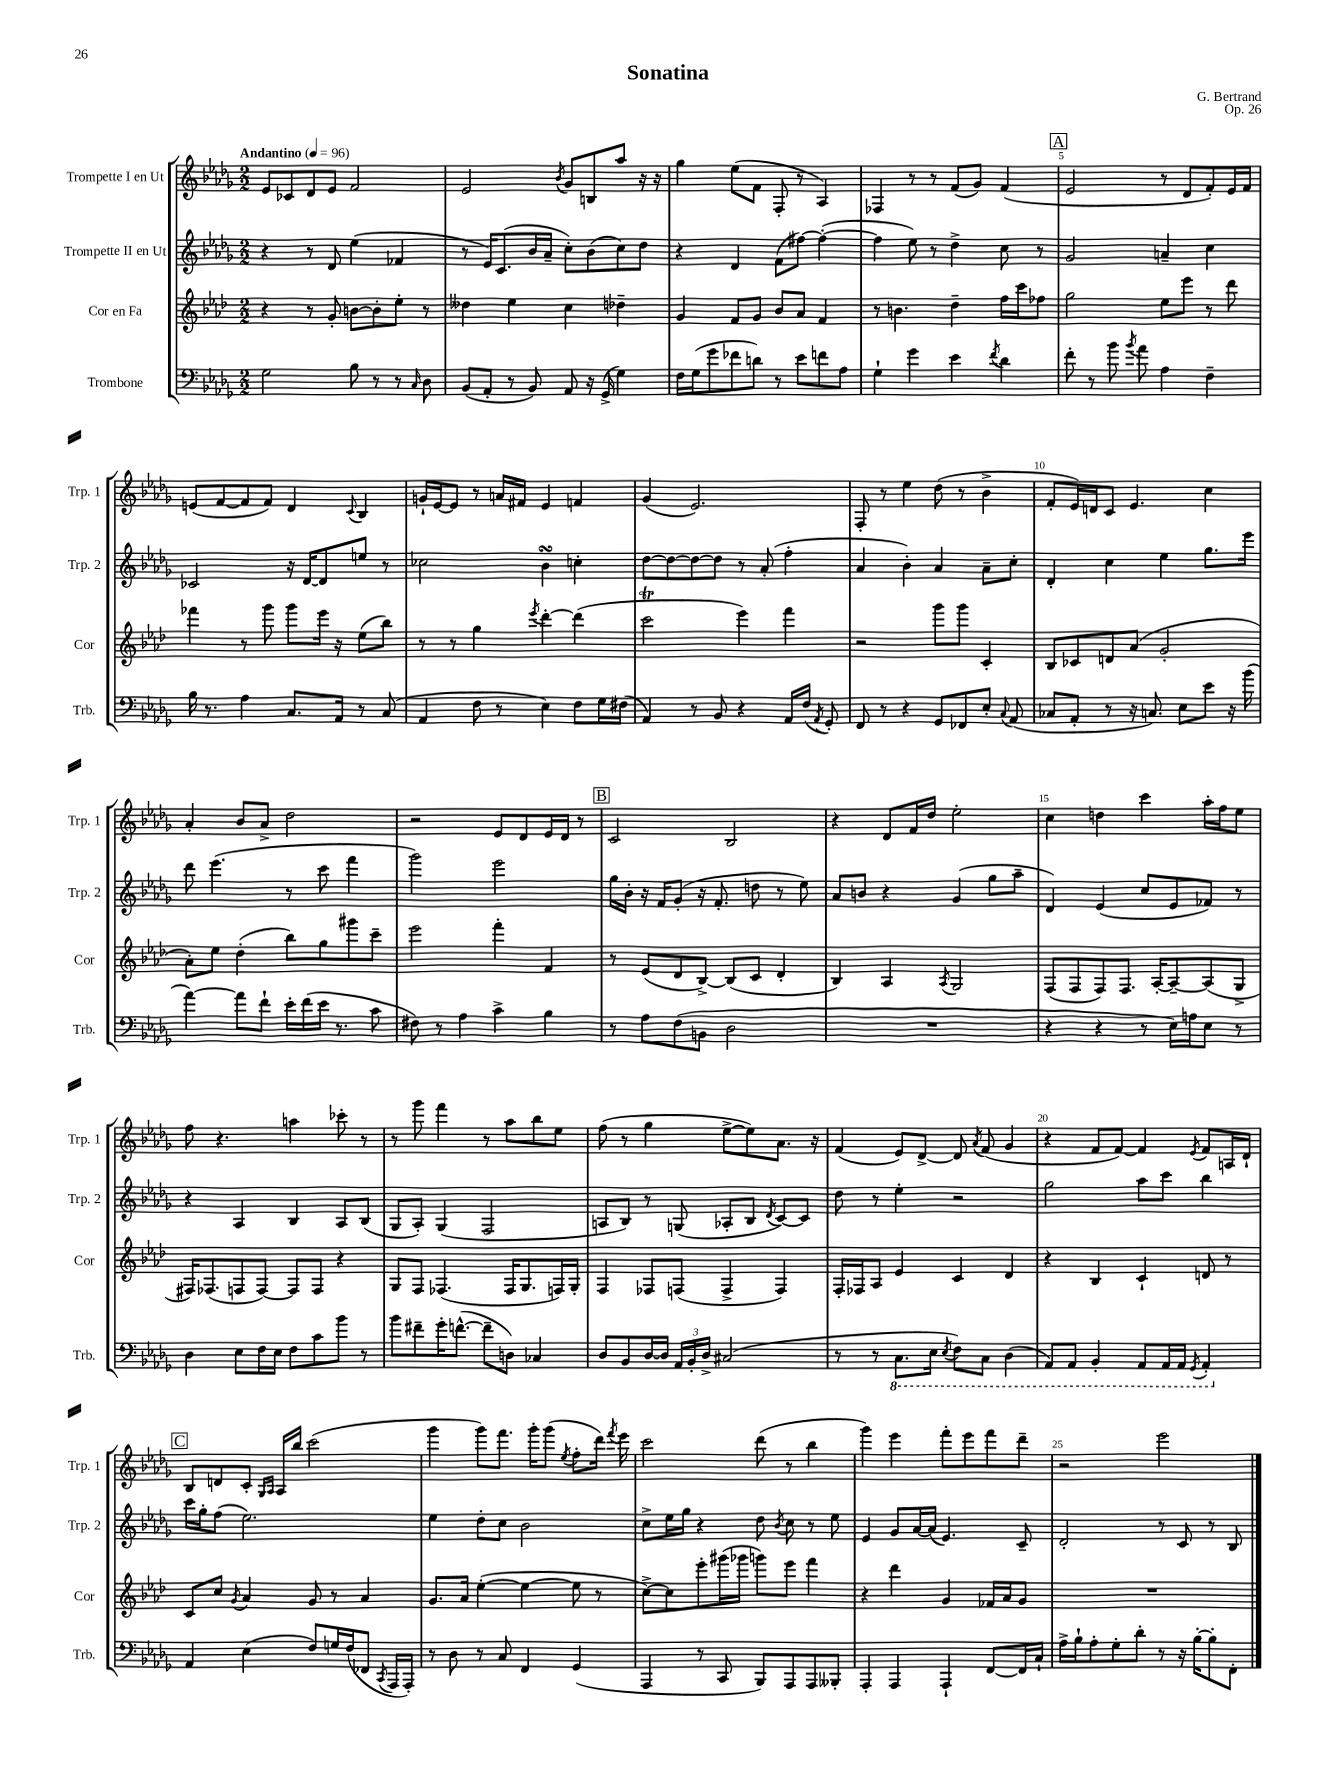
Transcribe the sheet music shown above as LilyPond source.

\header { title = "Sonatina" composer = "G. Bertrand" opus = "Op. 26" }
<<
\new StaffGroup <<
\new Staff = "s0" \with { instrumentName = "Trompette I en Ut" shortInstrumentName = "Trp. 1" } {
    \clef treble \key des \major \numericTimeSignature \time 2/2 \tempo "Andantino" 4 = 96
    \autoBeamOff ees'8[ ces'8 des'8 ees'8] f'2 |
    ees'2 \acciaccatura { bes'8 } ges'8[ b8 aes''8] r16 r16 |
    ges''4 ees''8[( f'8] f8-. r8 aes4) |
    fes4 r8 r8 f'8[( ges'8]) f'4( |
    \mark \markup { \box "A" } ees'2 r8 des'8[ f'8-.) ees'16 f'16] |
    e'8[( f'8~ f'8 f'8]) des'4 \appoggiatura { c'8 } bes4 |
    g'16[-! ees'16~ ees'8] r8 a'16[ fis'16] ees'4 f'4 |
    ges'4( ees'2.) |
    f8-. r8 ees''4 des''8( r8 bes'4-> |
    f'8[-. ees'16) d'16 c'8] ees'4. c''4 |
    aes'4-. bes'8[ aes'8]-> des''2 |
    r2 ees'8[ des'8 ees'16 des'16] r8 |
    \mark \markup { \box "B" } c'2 bes2 |
    r4 des'8[ f'16 des''16] ees''2-. |
    c''4 d''4 c'''4 aes''16[-. f''16 ees''8] |
    f''8 r4. a''4 ces'''8-. r8 |
    r8 ges'''8 f'''4 r8 aes''8[ bes''8 ees''8] |
    f''8( r8 ges''4 ees''8[~-> ees''8) aes'8.] r16 |
    f'4( ees'8[) des'8]~-> des'8 \acciaccatura { aes'8 } f'8( ges'4 |
    r4 f'8[ f'8]~) f'4 \acciaccatura { ees'8 } f'8[ a16 des'16]-! |
    \mark \markup { \box "C" } bes8[ d'8 c'8]-. \grace { ges16[ aes16] } aes16[ bes''16] c'''2( |
    ges'''4 ges'''8[) f'''8.] ges'''16[-. ges'''8]( \acciaccatura { ees''8 } f''8[-. des'''16]) \acciaccatura { f'''8 } ees'''16 |
    c'''2 des'''8( r8 bes''4 |
    ges'''4) ees'''4 f'''8[-. ees'''8 f'''8 des'''8]-- |
    r2 ees'''2 \bar "|." |
}
\new Staff = "s1" \with { instrumentName = "Trompette II en Ut" shortInstrumentName = "Trp. 2" } {
    \clef treble \key des \major \numericTimeSignature \time 2/2
    \autoBeamOff r4 r8 des'8 ees''4( fes'4 |
    r8 ees'16[) c'8.( bes'16 aes'16]-- c''8[-.) bes'8( c''8) des''8] |
    r4 des'4 f'8[( fis''8]~) fis''4~-.( |
    fis''4 ees''8) r8 des''4-> c''8 r8 |
    \mark \markup { \box "A" } ges'2 a'4-- c''4 |
    ces'2 r16 des'16[~ des'8 e''8] r8 |
    ces''2 bes'4\turn c''4-. |
    des''8[~ des''8~ des''8~ des''8] r8 aes'8-.( f''4-. |
    aes'4 bes'4-.) aes'4 aes'8[-- c''8]-. |
    des'4-. c''4 ees''4 ges''8.[ ees'''16] |
    des'''8 ees'''4.( r8 c'''8 f'''4 |
    ges'''2) ees'''2 |
    \mark \markup { \box "B" } ges''16[ bes'16]-. r16 f'16[ ges'8]-.( r16 f'8.-. d''8 r8 ees''8) |
    aes'8[ b'8] r4 ges'4( ges''8[ aes''8]-- |
    des'4) ees'4( c''8[ ees'8 fes'8]) r8 |
    r4 aes4 bes4 aes8[ bes8]( |
    ges8[ aes8]-.) ges4( f2 |
    a8[ bes8]) r8 g8( aes8[-. bes8] \acciaccatura { des'8 } c'8[~) c'8] |
    des''8 r8 ees''4-. r2 |
    ges''2 aes''8[ c'''8] bes''4 |
    \mark \markup { \box "C" } c'''16[ ges''16-. f''8]( ees''2.) |
    ees''4 des''8[-. c''8] bes'2 |
    c''8[-> ees''16 ges''16] r4 des''8 \acciaccatura { bes'8 } c''8 r8 ees''8 |
    ees'4 ges'8[ aes'16~ aes'16]( ees'4.) c'8-- |
    des'2-. r8 c'8 r8 bes8 \bar "|." |
}
\new Staff = "s2" \with { instrumentName = "Cor en Fa" shortInstrumentName = "Cor" } {
    \clef treble \key aes \major \numericTimeSignature \time 2/2
    \autoBeamOff r4 r8 g'8-. b'8[~ b'8-. ees''8]-. r8 |
    deses''4 ees''4 c''4 des''4-- |
    g'4 f'8[ g'8] bes'8[ aes'8] f'4 |
    r8 b'4. des''4-- f''16[ c'''16 fes''8] |
    \mark \markup { \box "A" } g''2 ees''8[ ees'''8] r8 des'''8 |
    fes'''4 r8 g'''8 g'''8[ ees'''16] r16 ees''8[( bes''8]) |
    r8 r8 g''4 \acciaccatura { ees'''8 } des'''4~-. des'''4( |
    c'''2\trill ees'''4) f'''4 |
    r2 g'''8[ g'''8] c'4-. |
    bes8[ ces'8 d'8 aes'8]( g'2-. |
    aes'8[-.) ees''8] des''4-.( bes''8[) g''8 gis'''8 c'''8]-- |
    ees'''2 f'''4-. f'4 |
    \mark \markup { \box "B" } r8 ees'8[( des'8 bes8]~->) bes8[( c'8] des'4-. |
    bes4) aes4 \acciaccatura { aes8 } g2 |
    f8[( f8 f8) f8.] aes16[~-. aes8~-- aes8( g8]-> |
    fis16[) fes8.( f8 f8]~) f8[ f8] r4 |
    g8[ f8] fes4.( fes16[ g8. f16) g16]-. |
    f4 fes8[ f8]( f4-> f4) |
    f16[-. fes16 aes8] ees'4 c'4 des'4 |
    r4 bes4 c'4-! d'8 r8 |
    \mark \markup { \box "C" } c'8[ c''8] \acciaccatura { g'8 } aes'4 g'8 r8 aes'4 |
    g'8.[ aes'16] ees''4~-.( ees''4~ ees''8 r8 |
    c''8[~->) c''8 ees'''8-. gis'''16( ges'''16] g'''8[) ees'''8] f'''4 |
    r4 des'''4 g'4 fes'16[ aes'16 g'8] |
    R1 \bar "|." |
}
\new Staff = "s3" \with { instrumentName = "Trombone" shortInstrumentName = "Trb." } {
    \clef bass \key des \major \numericTimeSignature \time 2/2
    \autoBeamOff ges2 bes8 r8 r8 \grace { c16 } des8 |
    bes,8[( aes,8]-. r8 bes,8) aes,8 r16 ges,16->( ges4) |
    f16[ ges16( ges'8 fes'8 d'8]) r8 ees'8[ f'8 aes8] |
    ges4-! ges'4 ees'4 \acciaccatura { f'8 } des'4 |
    \mark \markup { \box "A" } f'8-. r8 bes'8 \acciaccatura { bes'8 } aes'8 aes4 f4-- |
    bes16 r8. aes4 c8.[ aes,16] r8 c8( |
    aes,4 f8 r8 ees4) f8[ ges16 fis16]( |
    aes,4) r8 bes,8 r4 aes,16[ f16]( \acciaccatura { aes,8 } ges,8-.) |
    f,8 r8 r4 ges,8[ fes,8 ees8]-. \appoggiatura { c8 } aes,8( |
    ces8[ aes,8]-. r8 r16 c8.) ees8[ ees'8] r16 bes'16( |
    aes'4~) aes'8[ f'8]-! ees'16[-. f'16( ees'16] r8. c'8 |
    fis8) r8 aes4 c'4-> bes4 |
    \mark \markup { \box "B" } r8 aes8[ f8( b,8] des2 |
    R1 |
    r4 r4 r8 ees16[) a16 ees8] r8 |
    des4 ees8[ f16 ees16] f8[ c'8 bes'8] r8 |
    bes'8[ fis'8-- ges'16-. f'8.]~-^( f'8[-- d8]) ces4 |
    des8[ bes,8 des16~ des16] \tuplet 3/2 { aes,16[ bes,16-. des16]-> } cis2( |
    r8 r8 \ottava #-1 c,8.[ ees,16] \acciaccatura { ees,8 } f,8[) c,8] des,4( |
    aes,,8[) aes,,8] bes,,4-. aes,,8[ aes,,16 aes,,16] \acciaccatura { ges,,8 } aes,,4-. \ottava #0 |
    \mark \markup { \box "C" } aes,4 ees4( f8[) g16 f16( fes,8] \acciaccatura { c,8 } aes,,16[ aes,,16]-.) |
    r8 des8 r8 c8 f,4 ges,4( |
    aes,,4 r8 c,8 bes,,8[) aes,,8 aes,,8 beses,,8]-. |
    aes,,4-. aes,,4 aes,,4-! f,8[~ f,16 c16]-! |
    aes16[-> bes16-! aes8-. ges8-. des'8]-. r8 r16 bes16[~-. bes8-. f,8]-. \bar "|." |
}
>>
>>
\layout { \context { \Score \override BarNumber.break-visibility = ##(#f #t #t) barNumberVisibility = #(every-nth-bar-number-visible 5) } }
